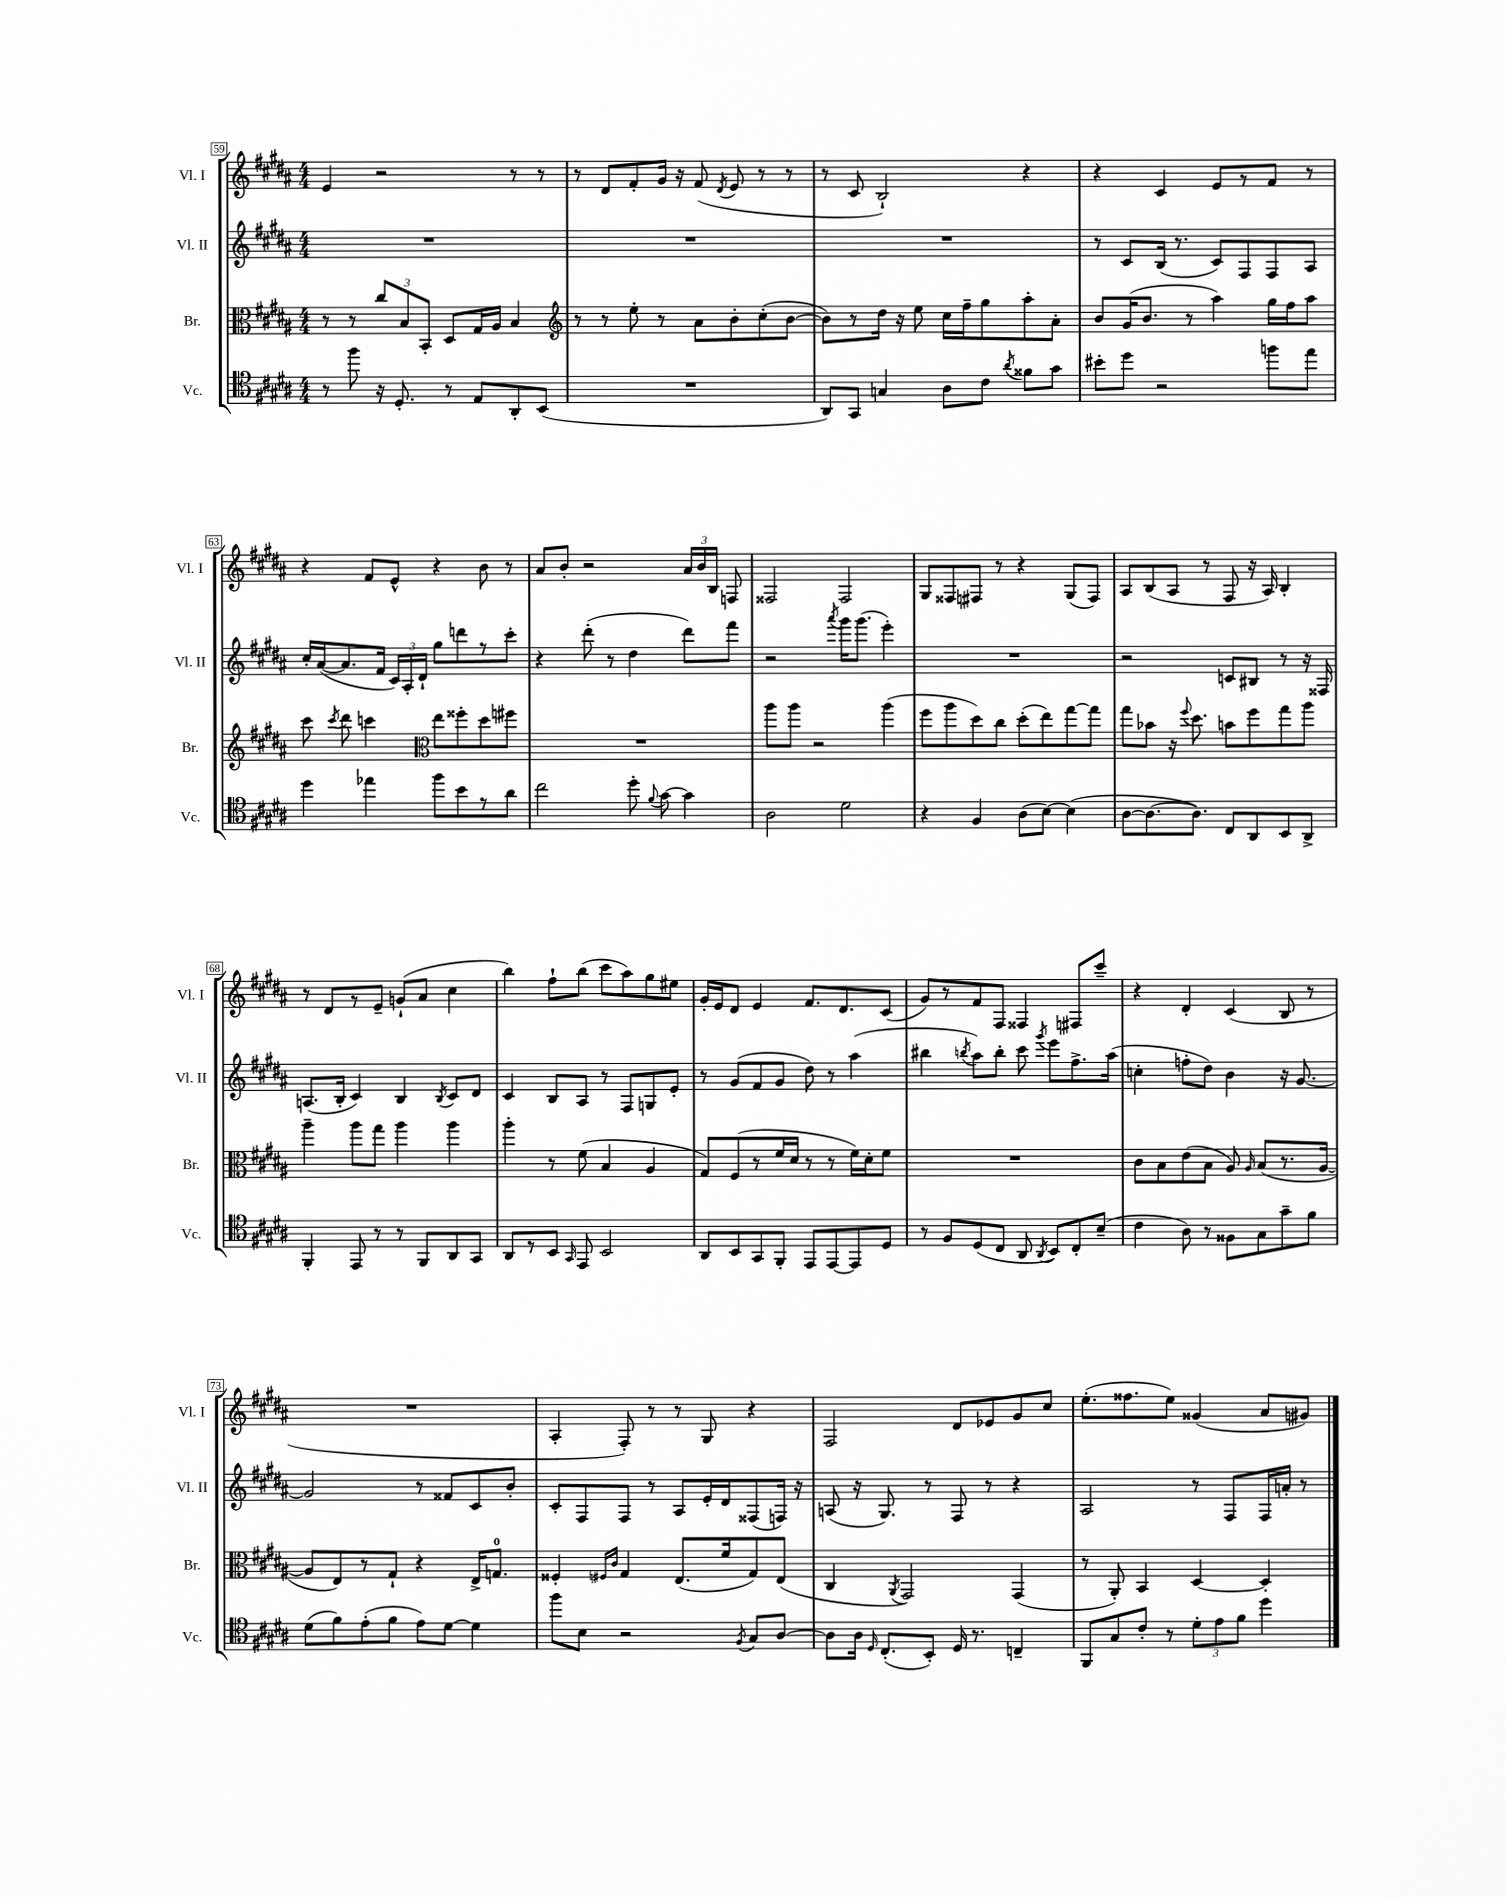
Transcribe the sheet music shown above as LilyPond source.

<<
\new StaffGroup <<
\new Staff = "s0" \with { instrumentName = "Vl. I" shortInstrumentName = "Vl. I" } {
    \clef treble \key b \major \numericTimeSignature \time 4/4
    \autoBeamOff e'4 r2 r8 r8 |
    r8 dis'8[ fis'8-. gis'16] r16 fis'8( \acciaccatura { dis'8 } e'8 r8 r8 |
    r8 cis'8 b2-!) r4 |
    r4 cis'4 e'8[ r8 fis'8] r8 |
    r4 fis'8[ e'8]-^ r4 b'8 r8 |
    ais'8[ b'8]-. r2 \tuplet 3/2 { ais'16[ b'16 b16] } f8 |
    fisis2 fisis2 |
    gis8[ fisis8 fis8] r8 r4 gis8[( fis8]) |
    ais8[ b8( ais8] r8 fis8 r16 ais16) b4-. |
    r8 dis'8[ r8 e'8]-- g'8[-!( ais'8] cis''4 |
    b''4) fis''8[-! b''8]( cis'''8[ ais''8) gis''8 eis''8] |
    gis'16[-. e'16 dis'8] e'4 fis'8.[ dis'8. cis'8]( |
    gis'8[) r8 fis'8 fis8] fisis4 fis8[ cis'''8]-- |
    r4 dis'4-. cis'4( b8 r8 |
    R1 |
    ais4-. fis8-.) r8 r8 gis8 r4 |
    fis2 dis'8[ ees'8 gis'8 cis''8] |
    e''8.[-.( fisis''8. e''8]) gisis'4( ais'8[ gis'8]) \bar "|." |
}
\new Staff = "s1" \with { instrumentName = "Vl. II" shortInstrumentName = "Vl. II" } {
    \clef treble \key b \major \numericTimeSignature \time 4/4
    \autoBeamOff R1 |
    R1 |
    R1 |
    r8 cis'8[ b16]( r8. cis'8[) fis8 fis8 ais8] |
    cis''16[-. ais'16~( ais'8. fis'16] \tuplet 3/2 { cis'16[) ais16-. dis'16]-! } gis''8[ d'''8 r8 cis'''8]-. |
    r4 dis'''8-.( r8 dis''4 dis'''8[) fis'''8] |
    r2 \acciaccatura { ais'''8 } gis'''16[ gis'''8.]( e'''4-.) |
    R1 |
    r2 c'8[ bis8] r8 r16 fisis16 |
    a8.[( b16]-. cis'4) b4 \acciaccatura { b8 } cis'8[ dis'8] |
    cis'4 b8[ ais8] r8 fis8[ g8 e'8]-. |
    r8 gis'8[( fis'8 gis'8] dis''8) r8 ais''4( |
    bis''4 \acciaccatura { b''8 } ais''8[) b''8]-. cis'''8 \acciaccatura { gis'''8 } e'''8[ fis''8.-> ais''16]( |
    c''4-. f''8[-. dis''8]) b'4 r16 gis'8.~ |
    gis'2 r8 fisis'8[ cis'8 b'8]-. |
    cis'8[-. fis8 fis8] r8 ais8[ e'16-. dis'16 fisis8( f16]) r16 |
    a8( r16 gis8.) r8 fis8 r8 r4 |
    ais2 r8 fis8[ fis16 a'16]-. r8 \bar "|." |
}
\new Staff = "s2" \with { instrumentName = "Br." shortInstrumentName = "Br." } {
    \clef alto \key b \major \numericTimeSignature \time 4/4
    \autoBeamOff r8 r8 \tuplet 3/2 { cis''8[ b8 b,8]-. } dis8[ gis16 ais16] b4 |
    \clef treble r8 r8 e''8-. r8 ais'8[ b'8-. cis''8-.( b'8]~ |
    b'8[) r8 dis''16] r16 e''8 cis''16[ fis''16-- gis''8 ais''8-. ais'8]-. |
    b'8[ gis'16( b'8.] r8 ais''4) gis''16[ fis''16 ais''8] |
    cis'''8 \acciaccatura { cis'''8 } dis'''8 c'''4 \clef alto e''8[ fisis''8-. dis''8 fis''8] |
    R1 |
    ais''8[ ais''8] r2 ais''4( |
    fis''8[ ais''8 dis''8) cis''8] dis''8[-.( e''8) gis''8~ gis''8] |
    gis''8[ bes'8] r16 \appoggiatura { fis''8 } dis''8. b'8[ fis''8 gis''8 ais''8] |
    ais''4-- ais''8[ gis''8] ais''4 ais''4 |
    ais''4-. r8 fis'8( b4 ais4 |
    gis8[) fis8( r8 fis'16 dis'16] r8 r8 fis'16[) dis'16-. fis'8] |
    R1 |
    cis'8[ b8 e'8( b8] ais8) \grace { ais16 } b8[( r8. ais16]~ |
    ais8[ e8) r8 gis8]-! r4 e16[-> g8.]-0 |
    fisis4-. \grace { fis16[ cis'16] } gis4 e8.[( fis'16 gis8) e8]( |
    cis4 \acciaccatura { ais,8 } gis,2) gis,4( |
    r8 ais,8-.) b,4 dis4~ dis4-. \bar "|." |
}
\new Staff = "s3" \with { instrumentName = "Vc." shortInstrumentName = "Vc." } {
    \clef tenor \key b \major \numericTimeSignature \time 4/4
    \autoBeamOff r8 fis''8 r16 dis8.-. r8 e8[ ais,8-. b,8]( |
    R1 |
    ais,8[) gis,8] g4 ais8[ cis'8] \acciaccatura { ais'8 } fisis'8[ gis'8] |
    bis'8[-. dis''8] r2 f''8[ e''8] |
    dis''4 ees''4 fis''8[ b'8 r8 ais'8] |
    cis''2 dis''8-. \appoggiatura { fis'8 } gis'8~ gis'4 |
    ais2 dis'2 |
    r4 fis4 ais8[( b8]~) b4( |
    ais8[~ ais8.~ ais8.]) cis8[ ais,8 b,8 ais,8]-> |
    fis,4-. e,8 r8 r8 fis,8[ ais,8 gis,8] |
    ais,8[ r8 b,8] \grace { gis,16 } e,8 b,2 |
    ais,8[ b,8 gis,8 fis,8]-. e,8[ e,8~ e,8 dis8] |
    r8 fis8[ dis8( cis8] ais,8 \acciaccatura { ais,8 } b,8[) cis8-. b8]--( |
    cis'4 ais8) r8 fisis8[ gis8 gis'8-- fis'8] |
    dis'8[( fis'8) e'8-.( fis'8] e'8[) dis'8]~ dis'4 |
    fis''8[ b8] r2 \acciaccatura { fis8 } gis8[ ais8]~ |
    ais8[ ais16] \grace { dis16 } cis8.[-.( b,8]-.) dis16 r8. c4-- |
    fis,8[ gis8 cis'8]-. r8 \tuplet 3/2 { dis'8[-. e'8 fis'8] } dis''4 \bar "|." |
}
>>
>>
\layout { \context { \Score currentBarNumber = #59 \override BarNumber.stencil = #(make-stencil-boxer 0.1 0.3 ly:text-interface::print) } }
